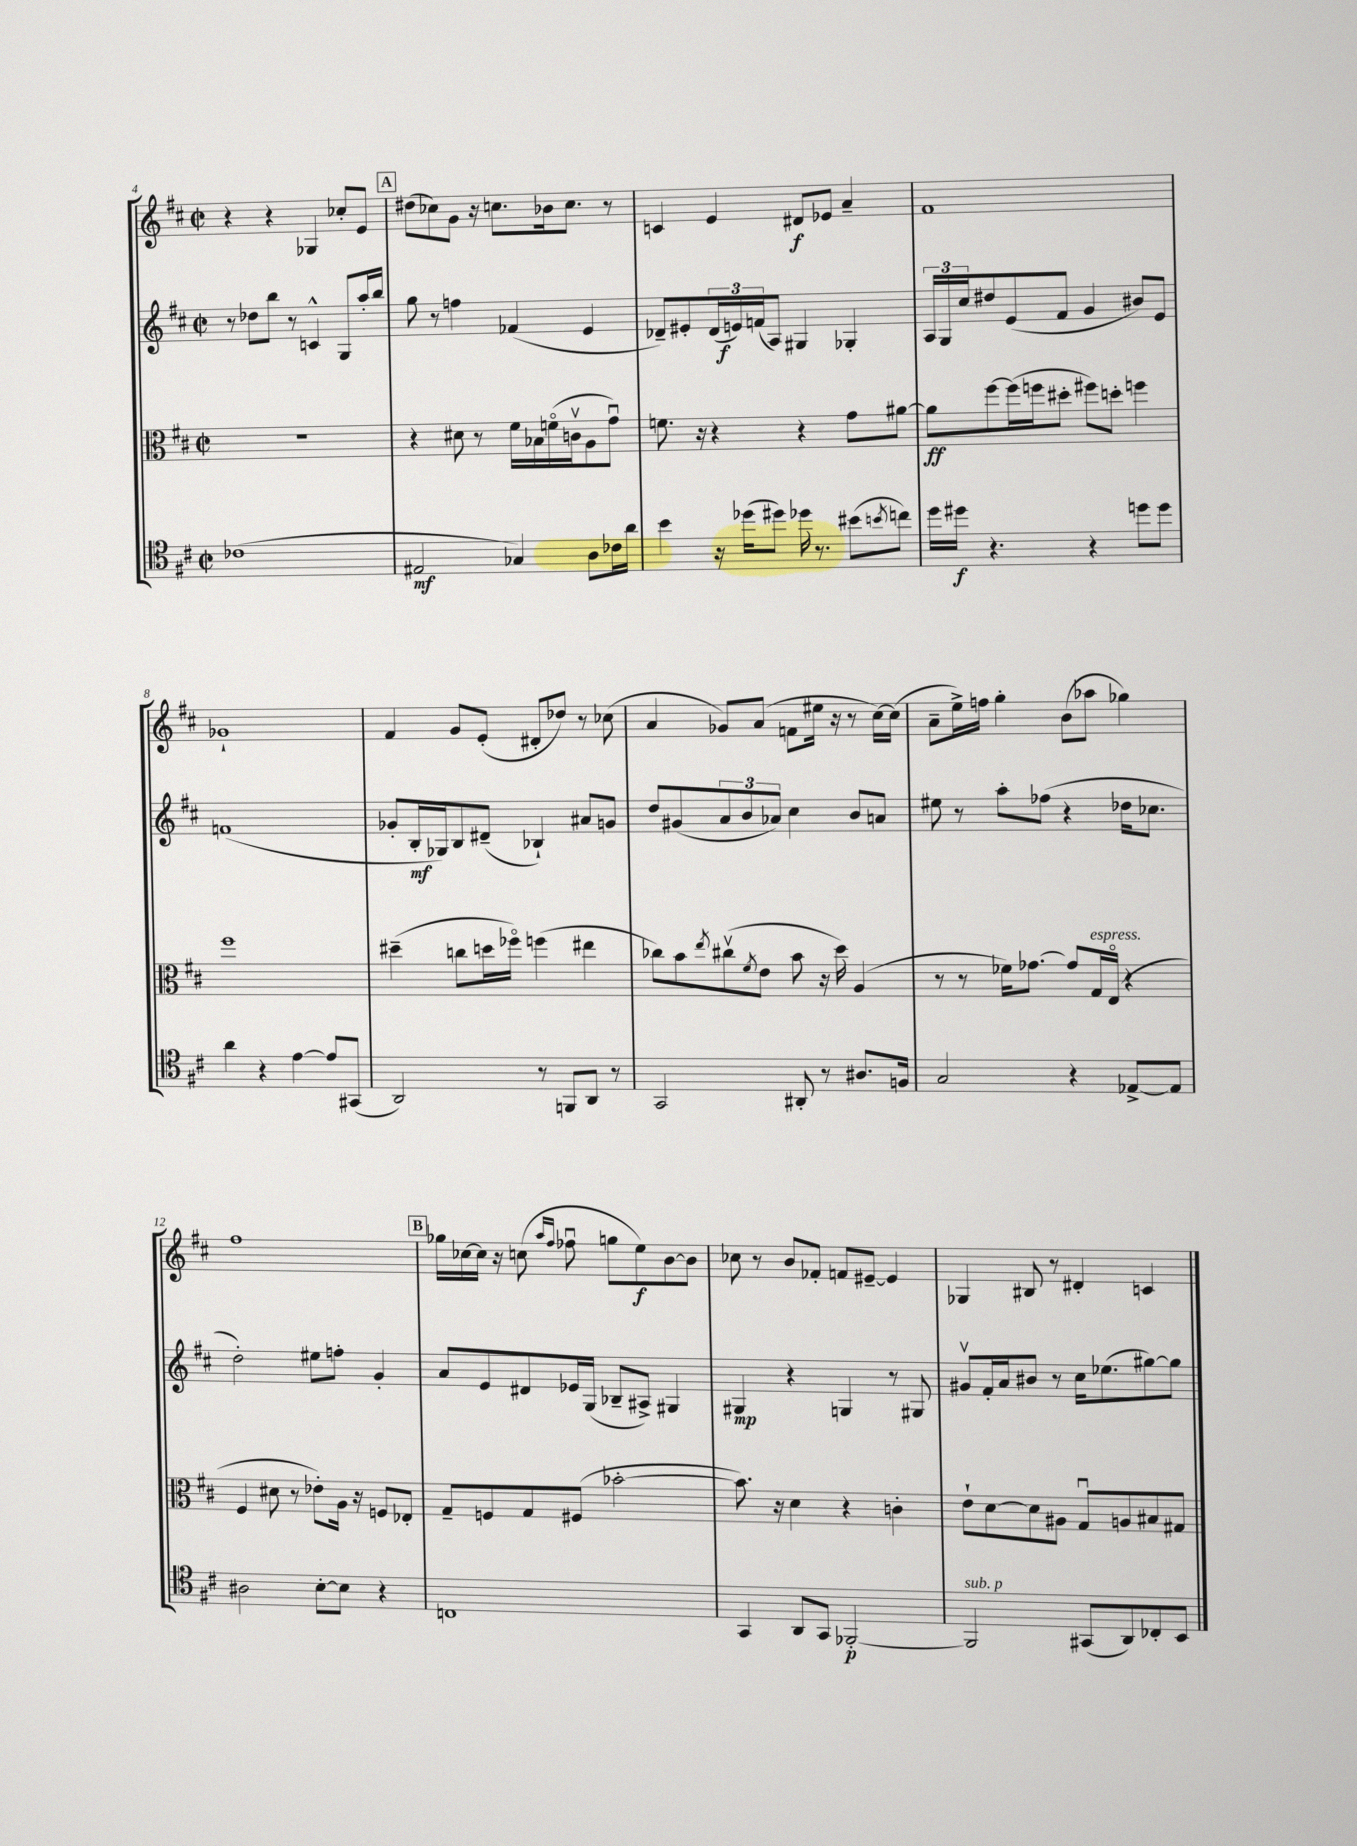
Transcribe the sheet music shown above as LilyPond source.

<<
\new StaffGroup <<
\new Staff = "s0" {
    \clef treble \key d \major \defaultTimeSignature \time 2/2
    r4 r4 ges4 ces''8-. e'8 |
    \mark \markup { \box "A" } dis''8( ces''8) g'8 r16 c''8. bes'16 c''8. r8 |
    c'4 e'4 dis'8\f ees'8 a'4-- |
    fis'1 |
    ges'1-! |
    fis'4 g'8 e'8-.( dis'8-. des''8) r8 ces''8( |
    a'4 ges'8) a'8( f'8 eis''16 r16 r8 cis''16~) cis''16( |
    a'8-- e''16->) f''16 g''4-. b'8( aes''8 ges''4) |
    fis''1 |
    \mark \markup { \box "B" } ges''16 ces''16~ ces''16 r16 c''8( \grace { a''16 fis''16 } fes''8\downbow g''8 e''8\f) b'8~ b'8 |
    ces''8 r8 b'8 fes'8-. f'8 eis'8~-- eis'4 |
    ges4 bis8 r8 dis'4-. c'4 \bar "|." |
}
\new Staff = "s1" {
    \clef treble \key d \major \defaultTimeSignature \time 2/2
    r8 des''8 b''8 r8 c'4-^ g8 a''16-. b''16 |
    \mark \markup { \box "A" } g''8 r8 f''4 fes'4( e'4 |
    des'8--) eis'8-. \tuplet 3/2 { des'16( e'16\f) f'16( } a8) gis4 ges4-. |
    \tuplet 3/2 { a16 g16 cis''16 } dis''8 e'8( fis'8 g'4 bis'8) e'8 |
    f'1( |
    ges'8-. b16-.\mf ges16) b8 dis'8--( bes4-!) ais'8 g'8 |
    d''8 gis'8( \tuplet 3/2 { a'8 b'8 aes'8) } cis''4 b'8 a'8 |
    eis''8 r8 a''8-. fes''8( r4 des''16 ces''8. |
    d''2-.) eis''8 f''8-. g'4-. |
    \mark \markup { \box "B" } a'8 e'8 dis'8 ees'16 g16( bes8-- ais8->) gis4 |
    gis4\mp r4 g4 r8 gis8 |
    gis'8\upbow fis'16-. a'16 bis'8 r8 cis''16 ees''8.( gis''8~) gis''8 \bar "|." |
}
\new Staff = "s2" {
    \clef alto \key d \major \defaultTimeSignature \time 2/2
    r1 |
    \mark \markup { \box "A" } r4 dis'8 r8 fis'16 bes16 f'16\flageolet( c'16\upbow a8 g'8\downbow) |
    f'8. r16 r4 r4 g'8 ais'8~ |
    ais'8\ff fis''8~ fis''16( f''16 dis''8-. fis''8) d''8-. f''4 |
    fis''1 |
    dis''4--( c''8 d''16 fes''16\flageolet) f''4( eis''4 |
    ces''8) b'8 \acciaccatura { e''8 } cis''8\upbow( \acciaccatura { fis'8 } e'8 b'8 r16 d''16) a4( |
    r8 r8 fes'16) ges'8.~ ges'8 g16^\markup { \italic "espress." } e16\flageolet( r4 |
    fis4 dis'8 r8 ees'8-.) a16 r16 f8 ees8-. |
    \mark \markup { \box "B" } g8-- f8 g8 fis8( bes'2~-. |
    bes'8.) r16 d'4 r4 c'4-. |
    e'8-! d'8~ d'8 ais8 g8\downbow a8 bis8 gis8 \bar "|." |
}
\new Staff = "s3" {
    \clef tenor \key d \major \defaultTimeSignature \time 2/2
    ces'1( |
    \mark \markup { \box "A" } eis2\mf ges4) a8 ces'16 a'16 |
    b'4 r16 des''16( dis''8) des''16 r8. bis'8( \acciaccatura { b'8 } c''8) |
    d''16 dis''16\f r4. r4 d''8 d''8 |
    a'4 r4 e'4~ e'8 gis,8( |
    a,2) r8 f,8 a,8 r8 |
    g,2 ais,8-. r8 ais8. f16 |
    g2 r4 ees8~-> ees8 |
    ais2 b8~-. b8 r4 |
    \mark \markup { \box "B" } c1 |
    g,4 a,8 g,8 fes,2~-.\p |
    fes,2^\markup { \italic "sub. p" } gis,8( a,8) ces8-. b,8 \bar "|." |
}
>>
>>
\layout { \context { \Score currentBarNumber = #4 } }
